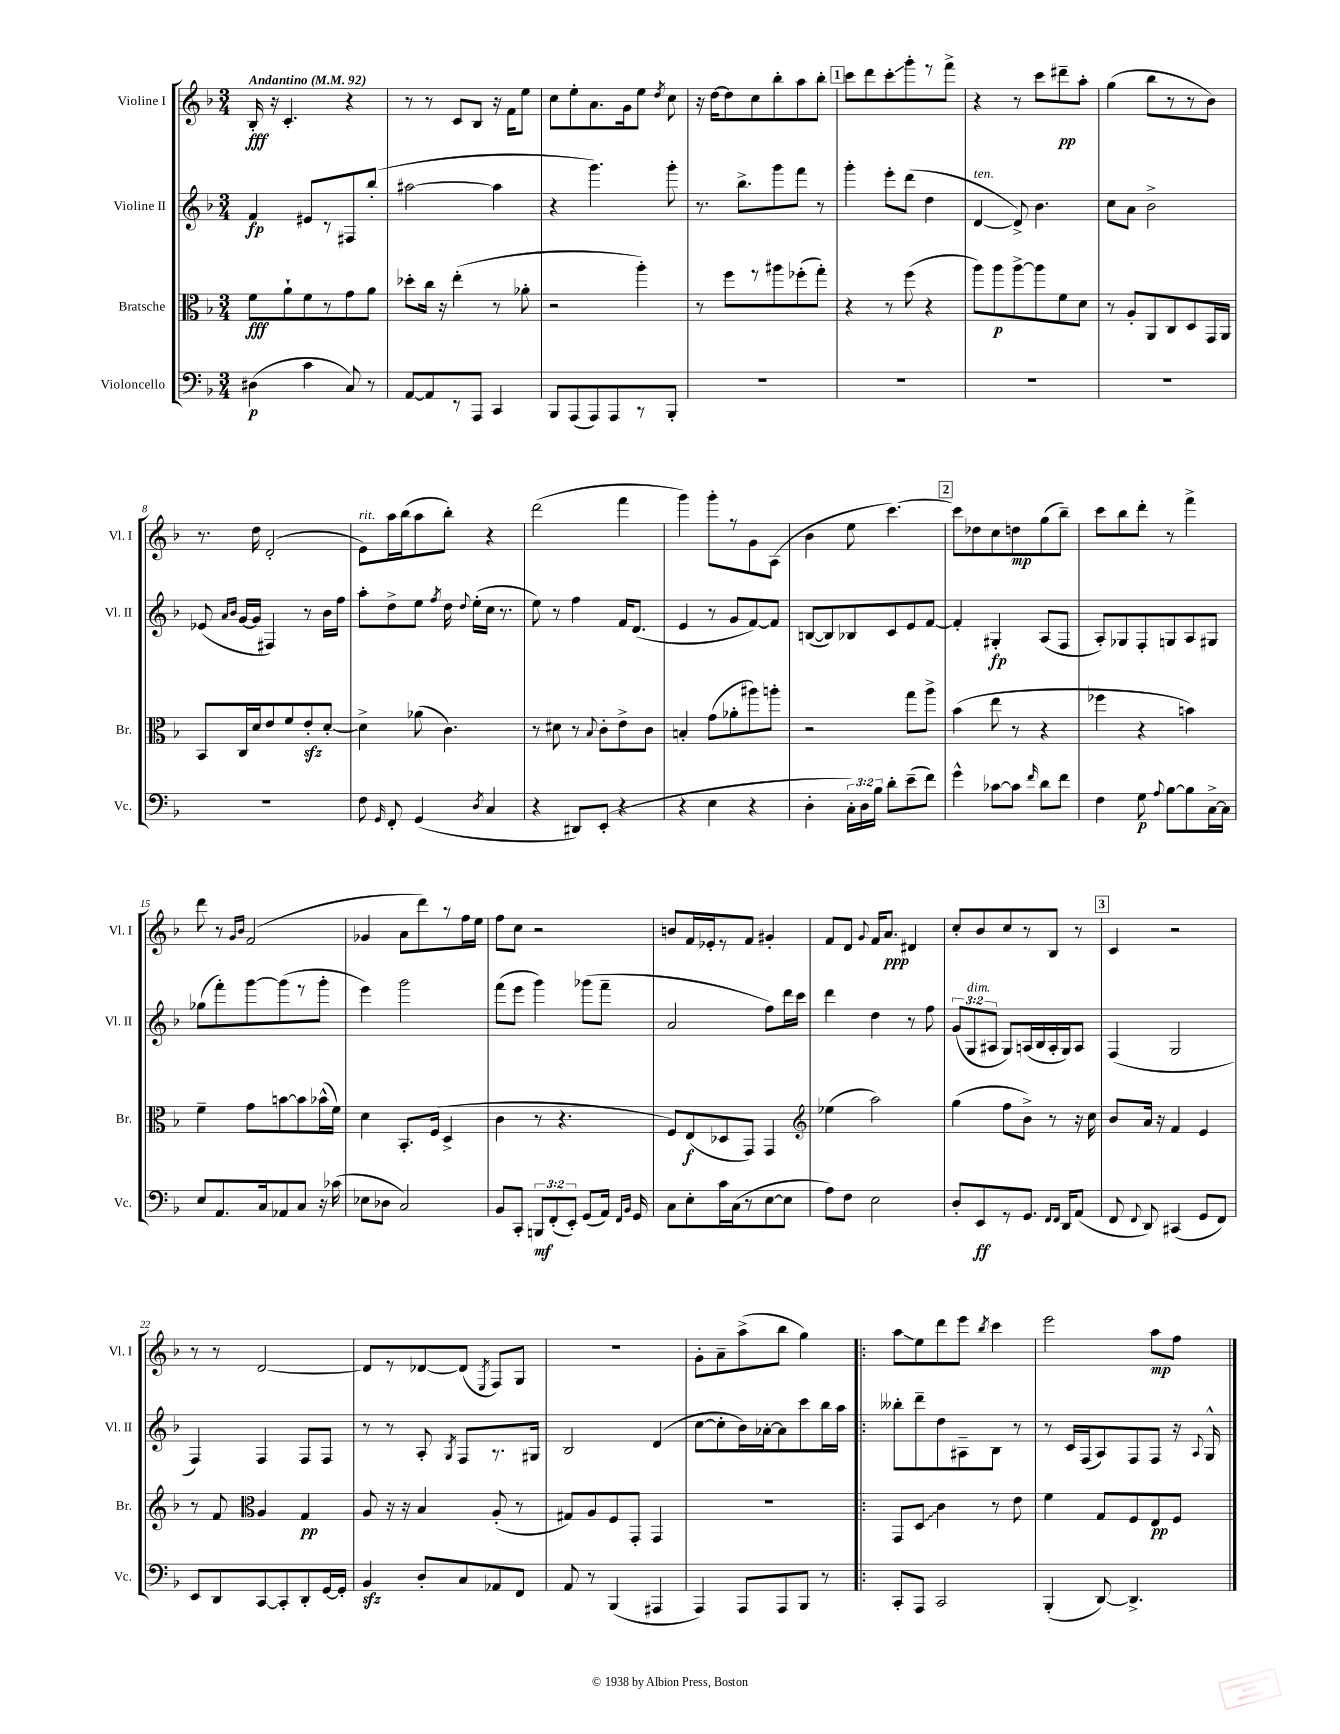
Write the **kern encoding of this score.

**kern	**kern	**kern	**kern
*staff4	*staff3	*staff2	*staff1
*clefF4	*clefC3	*clefG2	*clefG2
*k[b-]	*k[b-]	*k[b-]	*k[b-]
*M3/4	*M3/4	*M3/4	*M3/4
*MM92	*MM92	*MM92	*MM92
(4D#\	8f\L	4f/	16B-'/
.	.	.	16r
.	8a`\	.	4.c'/
4c\	8f\	8e#/L	.
.	8r	8r	.
8C/)	8g\	8F#/	4r
8r	8a\J	(8bb-'/J	.
=	=	=	=
[8AA/L	8dd-'\L	[2aa#\	8r
8AA/]	16cc\Jk	.	8r
.	16r	.	.
8r	(4ee'\	.	8c/L
8AAA/J	.	.	8B-/J
4CC/	8r	4aa#\]	16r
.	.	.	16f\LK
.	8a-'\	.	8ee\J
=	=	=	=
8BBB-/L	2r	4r	8cc\L
(8AAA/	.	.	8ee'\
8AAA/)	.	4.ggg\)	8.a\
8AAA/	.	.	.
.	.	.	16g\k
8r	4aa'\)	.	8ee\J
.	.	.	8qdd/
8BBB-'/J	.	8ggg'\	8cc\
=	=	=	=
2.r	8r	8.r	16r
.	.	.	[16dd\LK
.	8ff\L	.	8dd\]
.	.	8.bb-^\L	.
.	8r	.	8cc\
.	8aa#\	8ggg\	8bb-'\
.	(8ff-'\	8fff\J	8aa\
.	8gg'\J)	8r	8bb-'\J
=	=	=	=
2.r	4r	4ggg'\	8ccc\L
.	.	.	8ddd\
.	8r	8eee'\L	8ccc'\
.	(8ff\	(8ddd\J	8ggg'\
.	4r	4dd\	8r
.	.	.	8fff^\J
=	=	=	=
2.r	8aa\L)	[4d/	4r
.	8aa\	.	.
.	[8aa^\	8d^/])	8r
.	8aa\]	4.b-\	8ccc\L
.	8f\	.	8ddd#~\
.	8d\J	.	8aa'\J
=	=	=	=
2.r	8r	8cc\L	(4gg\
.	8A'/L	8a\J	.
.	8AA/	2b-^\	8bb-\L
.	8C/	.	8r
.	8D/	.	8r
.	16GG/L	.	8b-\J)
.	16AA/JJ	.	.
=	=	=	=
2.r	8BB-/L	(8e-/	8.r
.	.	16qqa/LL	.
.	.	16qqb-/JJ	.
.	16C/L	[16g/LL	.
.	16d/J	16g/]JJ	16dd\
.	8e/	4F#/)	(2d'/
.	8f/	.	.
.	8e'/	8r	.
.	[8d'/J	16b-\LL	.
.	.	16ff\JJ	.
=	=	=	=
8F\	4d^\]	8aa'\L	8e\L)
16qqGG/	.	.	.
8FF'/	.	8dd^\	16aa\L
.	.	.	(16bb-\J
(4GG/	(8a-\	8ee\J	8aa\
.	.	8qff/	.
.	4.c\)	16dd\	8bb-'\J)
.	.	8qqdd/	.
.	.	(16ee'\LL	.
8qD/	.	.	.
4C/	.	16cc\JJ	4r
.	.	8.r	.
=	=	=	=
4r	8r	8ee\)	(2ddd\
.	8d#\	8r	.
8DD#/L)	8r	4ff\	.
.	8qqB-/	.	.
(8EE'/J	8c'\L	.	.
4r	8e^\	16f/LK	4fff\
.	.	(8.d/J	.
.	8c\J	.	.
=	=	=	=
4r	4B'/	4e/	4ggg\)
4E\	(8g\L	8r	8ggg'\L
.	8a-'\	8g/L	8r
4r	8aa#\)	[8f/)	8g\
.	8aa'\J	8f/]J	(8A\J
=	=	=	=
4D'\	2r	([8B/L	4b-\
.	.	8B/])	.
24C'\LL)	.	8B-/	8ee\
24D\	.	.	.
24B-\JJ	.	.	.
8d'\L	.	8c/	[4.ccc\)
(8e~\	8gg\L	8e/	.
8f\J)	8aa^\J	[8f/J	.
=	=	=	=
4g^^\	(4b-\	4f'/]	8ccc\]L
.	.	.	8dd-\
[8c-\L	8ee\	4G#'/	8cc\
8c-\]J	8r	.	8dd\
16qqf/	.	.	.
8d\L	4r	(8A/L	(8gg\
8f\J	.	8F/J	8bb-~\J)
=	=	=	=
4F\	4ff-\	8A'/L)	8ccc\L
.	.	8G-/	8bb-\
8G\	4r	8F'/	8ddd'\J
8qqA/	.	.	.
[8B-\L	.	8G/	8r
8B-\]	4b\)	8A/	4fff^\
[16C^\L	.	8G#/J	.
16C\]JJ	.	.	.
=	=	=	=
8E/L	4f~\	(8gg-\L	8ddd\
8.AA/	.	8fff'\)	8r
.	.	.	16qqg/LL
.	.	.	16qqb-/JJ
.	8g\L	[8ggg\	(2f/
16C/k	.	.	.
8AA-/	[8b\	(8ggg\]	.
8C/J	8b\]	8r	.
16r	(16b-^^\L	8ggg'\J	.
(16c-\	16f\JJ)	.	.
=	=	=	=
8E-\L	4d\	4eee\)	4g-/
8D-\J	.	.	.
2C/)	8.BB-'/L	2ggg\	8a\L
.	.	.	8ddd\)
.	(16F/Jk	.	.
.	4D^/	.	8r
.	.	.	16ff\L
.	.	.	16ee\JJ
=	=	=	=
8BB-/L	4c\	(8fff\L	8ff\L
8CC'/J	.	8eee\J	8cc\J
12BBB/L	8r	4ggg\)	2r
(12FF'/	.	.	.
.	4.r	.	.
12EE'/J)	.	.	.
(8GG/L	.	(8ggg-\L	.
16AA/Jk)	.	8fff~\J	.
16qqFF/LL	.	.	.
16qqBB-/JJ	.	.	.
16GG/	.	.	.
=	=	=	=
8C\L	8F/L)	2a/	8b/L
8E'\	(8E/	.	16f/L
.	.	.	16e-'/J
16c\L	8D-/	.	8r
(16C\J	.	.	.
8r	8GG/J)	.	8f/J
[8E\	4GG/	8ff\L)	4g#'/
8E\]J	.	16ddd\L	.
.	.	16ccc\JJ	.
=	=	=	=
*	*clefG2	*	*
8A\L)	(4ee-\	4ddd\	8f/L
8F\J	.	.	8d/J
.	.	.	8qqg/
2E\	2aa\)	4dd\	16f/LK
.	.	.	8.a/J
.	.	8r	4d#/
.	.	8ff\	.
=	=	=	=
8D'/L	(4gg\	(12g/L	8cc'/L
.	.	12G/	.
8EE/	.	.	8b-/
.	.	12A#/J	.
8r	8ff\L	8G/L)	8cc/
8.GG/J	8b-^\J)	(16A/L	8r
.	.	16B-/	.
.	8r	16A'/	8B-/J
16qqFF/LL	.	.	.
16qqFF/JJ	.	.	.
16DD/LK	.	16G/J)	.
(8AA/J	16r	8A/J	8r
.	16cc\	.	.
=	=	=	=
8FF/	8b-/L	(4F/	4c/
8qqFF/	.	.	.
8DD/)	16a/Jk	.	.
.	16r	.	.
(4CC#/	4f/	2G/	2r
8GG/L	4e/	.	.
8FF/J)	.	.	.
=	=	=	=
8EE/L	8r	4F/)	8r
8DD/	8f/	.	8r
*	*clefC3	*	*
[8CC/	4A/	4F/	[2d/
8CC'/]	.	.	.
8DD'/	4G/	8F/L	.
[16GG/L	.	8F/J	.
16GG'/]JJ	.	.	.
=	=	=	=
4BB-/	8A/	8r	8d/]L
.	16r	8r	8r
.	16r	.	.
8D'/L	4B-/	8A'/	[8d-/
.	.	8qG/	.
8C/	.	8F/L	(8d-/]J
.	.	.	8qE/
8AA-/	(8A'/	8.r	8F/L)
8FF/J	8r	.	8G/J
.	.	16G#/Jk	.
=	=	=	=
8AA/	8G#/L)	2B-/	2.r
8r	8A/	.	.
(4BBB-/	8F/	.	.
.	8GG'/J	.	.
4AAA#/	4GG/	(4d/	.
=	=	=	=
4AAA/)	2.r	[8cc\L	8g'\L
.	.	8cc'\]	8a~\
8AAA/L	.	16b-\L)	(8aa^\
.	.	[16a-'\J	.
8AAA/	.	8a-\]	8bb-\J
8BBB-/J	.	8ccc\	4gg\)
8r	.	16bb-\L	.
.	.	16aa\JJ	.
=!|:	=!|:	=!|:	=!|:
8CC'/L	8GG/L	8bb--'\L	8aa\L
8AAA/J	8D/J	8ddd~\	8ee\
2CC/	4c\	8dd\	8ddd\
.	.	8A#~\	8eee\J
.	.	.	8qbb-/
.	8r	8B-\J	4ccc\
.	8e\	8r	.
=	=	=	=
(4BBB-'/	4f\	8r	2eee\
.	.	16c/LL	.
.	.	(16F/J	.
[8DD/)	8G/L	8A/)	.
4.DD^/]	8F/	8F/	.
.	8E/	8F/J	8aa\L
.	8F/J	16r	8ff\J
.	.	8qqA/	.
.	.	16G^^/	.
==	==	==	==
*-	*-	*-	*-
